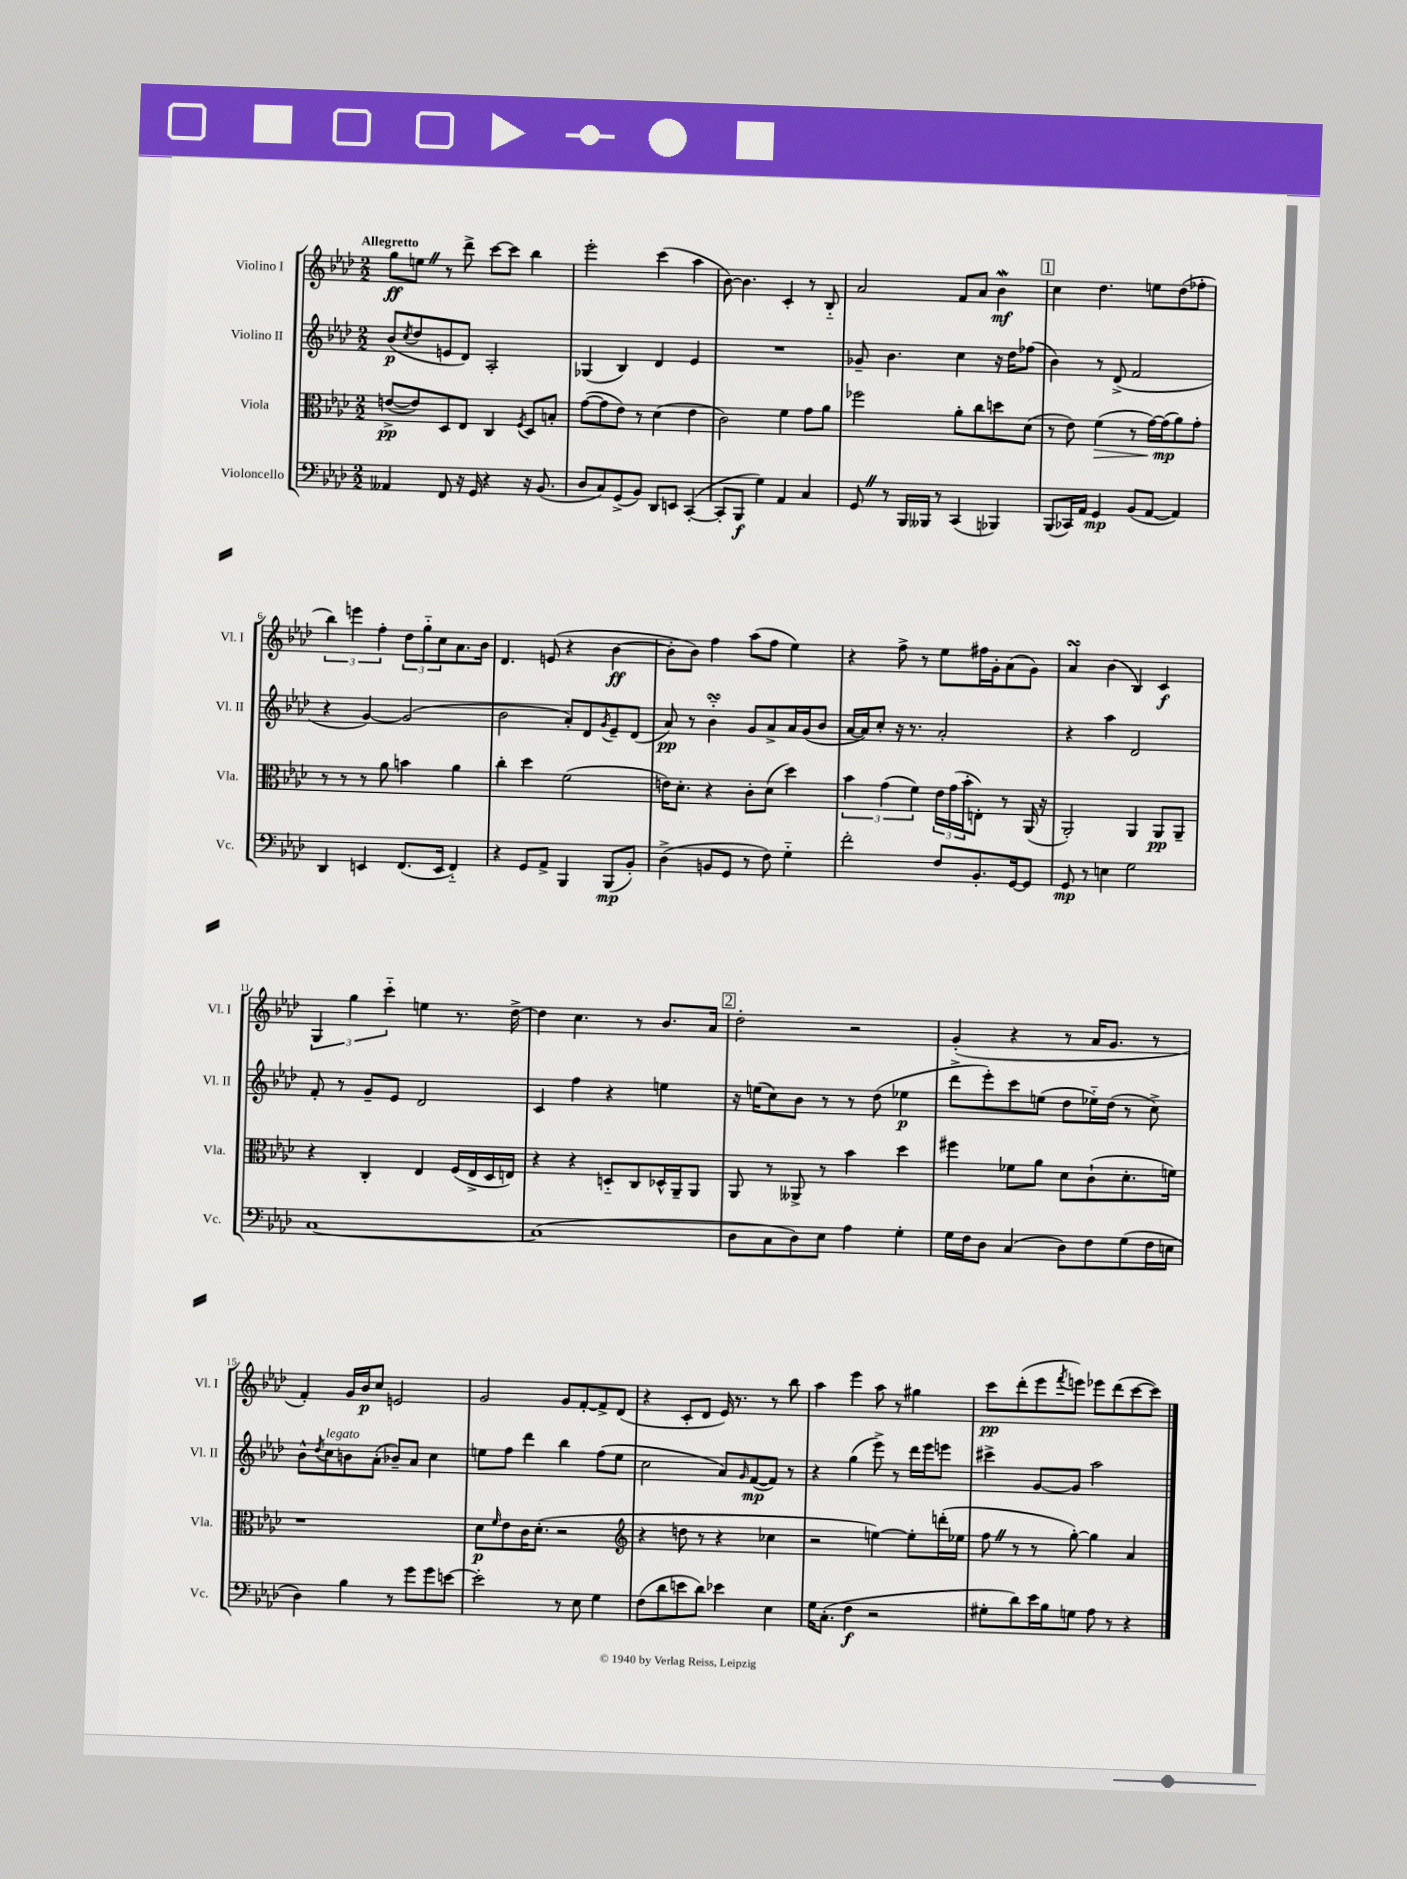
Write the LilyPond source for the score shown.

<<
\new StaffGroup <<
\new Staff = "s0" \with { instrumentName = "Violino I" shortInstrumentName = "Vl. I" } {
    \clef treble \key aes \major \numericTimeSignature \time 2/2 \tempo "Allegretto"
    g''8\ff e''8 \once \override BreathingSign.text = \markup { \musicglyph "scripts.caesura.straight" } \breathe r8 des'''8-> c'''8~ c'''8 bes''4 |
    ees'''2-. c'''4( aes''4 |
    bes'8~) bes'4. c'4-. r8 bes8-_ |
    aes'2 f'8 aes'8 bes'4\mordent\mf |
    \mark \markup { \box "1" } c''4 des''4. e''8 des''8( fes''8-. |
    \tuplet 3/2 { bes''4) e'''4 f''4-. } \tuplet 3/2 { des''8 g''8-_ c''8 } aes'8. bes'16 |
    des'4. e'8( r4 bes'4~\ff |
    bes'8-. bes'8) f''4 aes''8( f''8 ees''4) |
    r4 f''8-> r8 ees''8 fis''16 g'16-. aes'8( g'8) |
    aes'4\turn bes'4( bes4) c'4\f |
    \tuplet 3/2 { g4 g''4 c'''4-_ } e''4 r8. des''16~-> |
    des''4 c''4. r8 bes'8. aes'16 |
    \mark \markup { \box "2" } des''2-. r2 |
    g'4-.( r4 r8 aes'16 g'8. r8 |
    f'4-.) g'16 bes'16\p c''8 e'2 |
    g'2 g'8 f'8~-. f'8-> des'8( |
    r4 c'8-. des'8 ees'16) r8. r8 bes''8 |
    aes''4 ees'''4 aes''8 r8 gis''4 |
    c'''8\pp des'''8-.( ees'''8 \acciaccatura { f'''8 } e'''8) ees'''8 des'''8( c'''8~ c'''8) \bar "|." |
}
\new Staff = "s1" \with { instrumentName = "Violino II" shortInstrumentName = "Vl. II" } {
    \clef treble \key aes \major \numericTimeSignature \time 2/2
    bes'8\p( \acciaccatura { c''8 } des''8 e'8 des'8) aes2-. |
    ges4( bes4) des'4 ees'4 |
    R1 |
    ges'8-- bes'4. c''4 r16 des''16 fes''8( |
    \mark \markup { \box "1" } bes'4) r8 des'8->( f'2 |
    r4 g'4~) g'2( |
    bes'2 aes'8-.) des'8 \acciaccatura { g'8 } ees'8-- des'8( |
    aes'8\pp) r8 bes'4-_\turn g'8 aes'8-> aes'16 g'16( bes'8 |
    aes'16~ aes'16) c''8-. r16 r8. aes'2-. |
    r4 aes''4 des'2 |
    f'8-. r8 g'8-- ees'8 des'2 |
    c'4 f''4 r4 e''4 |
    \mark \markup { \box "2" } r16 e''16( c''8) bes'8 r8 r8 des''8( ees''4\p |
    des'''8-> ees'''8-.) c'''8 e''8( des''8 ees''16-_) des''16( r8 c''8->) |
    bes'8-^ \acciaccatura { des''8 } c''8^\markup { \italic "legato" } b'8 aes'8-.( bes'8--) aes'8 c''4 |
    e''8 f''8 des'''4 bes''4 f''8( e''8 |
    c''2 aes'8) \grace { g'16 } f'8~\mp( f'8) r8 |
    r4 g''4( ees'''8->) r8 des'''16 ees'''16 e'''8 |
    cis'''4-> g'8~ g'8 aes''2 \bar "|." |
}
\new Staff = "s2" \with { instrumentName = "Viola" shortInstrumentName = "Vla." } {
    \clef alto \key aes \major \numericTimeSignature \time 2/2
    e'8~->\pp( e'8) des8 ees8 c4 \acciaccatura { f8 } des8 b8-. |
    g'8~( g'8 ees'8) r8 des'4( ees'4 |
    c'2) f'4 g'8 aes'8 |
    fes''2 aes'8-. c''8 d''8 des'8( |
    \mark \markup { \box "1" } r8 ees'8) f'4\>( r8 g'16~) g'16\mp\!( aes'8) g'8-. |
    r8 r8 r8 aes'8 b'4 aes'4 |
    c''4-. des''4 f'2( |
    e'16) des'8.-. r4 c'8-. des'8( des''4) |
    \tuplet 3/2 { bes'4 g'4( f'4) } \tuplet 3/2 { ees'16 g'16( bes'16-. } e8-.) r8 aes,16( r16 |
    aes,2-.) aes,4 aes,8\pp aes,8-- |
    r4 c4-. ees4 f16( ees16-> des16 e16) |
    r4 r4 d8-_ c8 des16-^ aes,16-- aes,8 |
    \mark \markup { \box "2" } aes,8 r8 aeses,8-> r8 bes'4 des''4 |
    fis''4 fes'8 aes'8 des'8 c'8-!( des'8.-. f'16) |
    r1 |
    des'8\p \grace { f'16 } ees'8 c'16 des'8.-.( r2 |
    \clef treble r4 d''8 r8 r4 ces''4 |
    r2 e''4~) e''8-. d'''16-.( ees''16 |
    f''8 \once \override BreathingSign.text = \markup { \musicglyph "scripts.caesura.straight" } \breathe r8 r8 g''8~-.) g''4 aes'4 \bar "|." |
}
\new Staff = "s3" \with { instrumentName = "Violoncello" shortInstrumentName = "Vc." } {
    \clef bass \key aes \major \numericTimeSignature \time 2/2
    aeses,4 f,8 r16 g,16 r4 r16 bes,8.( |
    des8 c8) g,8->( bes,8) des,8 e,8 c,4~-.( |
    c,8-. bes,,8\f g4) aes,4 c4 |
    g,8 \once \override BreathingSign.text = \markup { \musicglyph "scripts.caesura.straight" } \breathe r8 bes,,16 beses,,16 r8 c,4( bes,,4) |
    \mark \markup { \box "1" } bes,,8( ces,16) aes,16 g,4\mp bes,8( aes,8~ aes,4) |
    des,4 e,4 f,8.( e,16 f,4-_) |
    r4 g,8 aes,8-> bes,,4 bes,,8\mp( bes,8-.) |
    des4->( b,8 g,8 r8 f8) g4-_ |
    f'2-. f8 bes,8.-. g,16~ g,8 |
    g,8\mp r8 e4 g2 |
    c1~ |
    c1( |
    \mark \markup { \box "2" } des8 c8 des8) ees8 aes4 g4-. |
    g16 f16 des8 c4( des8) f8 g8( f16 e16 |
    des4) bes4 r8 g'8 g'8 e'8~ |
    e'2-. r8 ees8 g4 |
    f8( des'8 e'8 des'8) ees'4 ees4 |
    g16 c8.-.( f4\f r2 |
    gis8-. des'8) ees'16 bes16 g8 aes8 r8 r4 \bar "|." |
}
>>
>>
